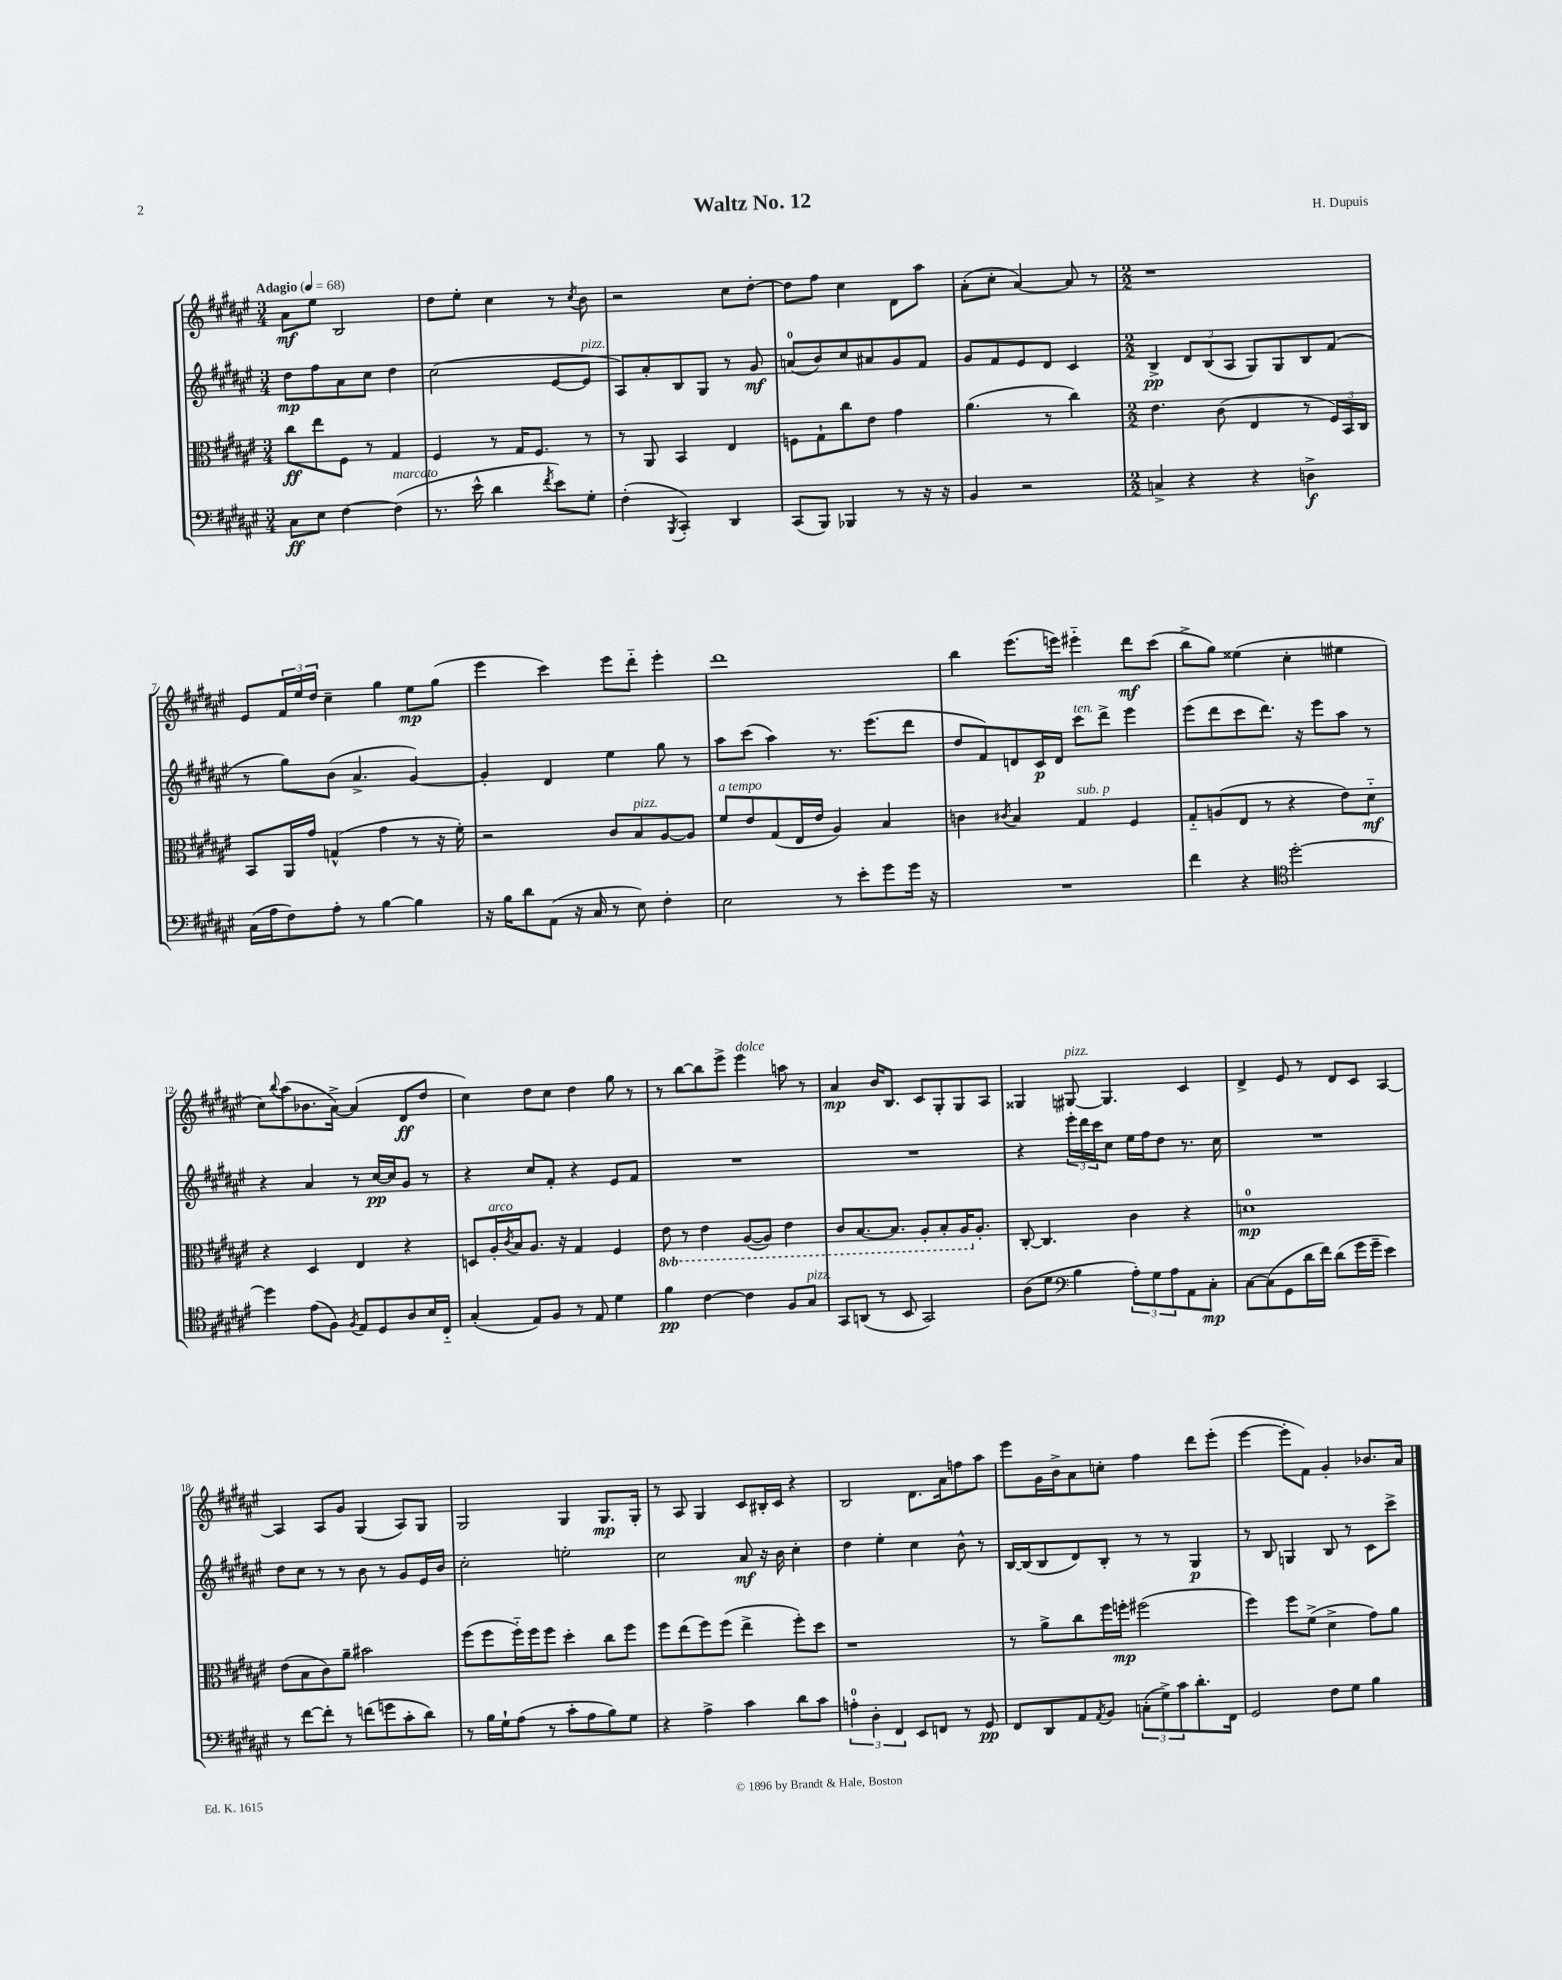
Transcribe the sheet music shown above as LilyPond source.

\header { title = "Waltz No. 12" composer = "H. Dupuis" }
<<
\new StaffGroup <<
\new Staff = "s0" {
    \clef treble \key fis \major \numericTimeSignature \time 3/4 \tempo "Adagio" 4 = 68
    ais'8\mf eis''8 b2 |
    dis''8 eis''8-. cis''4 r8 \acciaccatura { cis''8 } b'8 |
    r2 cis''8 dis''8~-. |
    dis''8 fis''8 cis''4 dis'8 ais''8 |
    ais'8-.( cis''8-. ais'4~) ais'8 r8 |
    \numericTimeSignature \time 2/2 r1 |
    eis'8 \tuplet 3/2 { fis'16 eis''16 dis''16 } cis''4-- gis''4 eis''8\mp gis''8( |
    eis'''4 cis'''4) eis'''8 dis'''8-_ eis'''4-. |
    dis'''1 |
    b''4 eis'''8.( e'''16) eis'''4-_ dis'''8\mf cis'''8( |
    b''8-> gis''8) eisis''4( cis''4-. eis''4 |
    cis''8) \appoggiatura { b''8 } ais''8( bes'8. ais'16~->) ais'4( dis'8\ff dis''8 |
    cis''4) dis''8 cis''8 dis''4 gis''8 r8 |
    r8 b''8~ b''8 eis'''8-> eis'''4^\markup { \italic "dolce" } a''8 r8 |
    ais'4\mp b'16 b8. cis'8 gis8-. gis8 ais8 |
    gisis4 gis8~^\markup { \italic "pizz." } gis4. cis'4 |
    dis'4-> eis'8 r8 dis'8 cis'8 ais4~ |
    ais4 ais8 gis'8 gis4( ais8) gis8 |
    gis2 gis4 gis8.\mp gis16-. |
    r8 ais8 gis4 cis'8 bis16-. cis'16 r4 |
    b2 dis'8. ais'16 f''8 ais''8 |
    eis'''8 gis'16 b'16-> ais'8 c''8-. fis''4 dis'''8 eis'''8-.( |
    eis'''4~ eis'''8-. fis'8) gis'4-. bes'8. ais'16 \bar "|." |
}
\new Staff = "s1" {
    \clef treble \key fis \major \numericTimeSignature \time 3/4
    dis''8\mp fis''8 ais'8 cis''8 dis''4 |
    cis''2( eis'8~ eis'8^\markup { \italic "pizz." } |
    ais8) ais'8-. b8 gis8 r8 gis'8\mf |
    a'8-0( b'8) cis''8 ais'8 gis'8 fis'8 |
    gis'8 fis'8 eis'8 dis'8 cis'4 |
    \numericTimeSignature \time 2/2 b4->\pp \tuplet 3/2 { dis'8 b8( ais8 } gis8) gis8 b8 fis'8( |
    r8 gis''8) b'8( ais'4.-> gis'4~) |
    gis'4-. dis'4 eis''4 gis''8 r8 |
    ais''8 cis'''8( ais''4) r8. eis'''8.( dis'''8 |
    dis''8 fis'8) d'8 cis'16\p d'16 cis'''8^\markup { \italic "ten." } dis'''8-> eis'''4 |
    eis'''8( dis'''8 cis'''8 dis'''8.) r16 eis'''8 ais''8 r8 |
    r4 ais'4 r8 cis''16~\pp cis''16 gis'8 r8 |
    r4 cis''8 fis'8-. r4 eis'8 fis'8 |
    R1 |
    R1 |
    r4 \tuplet 3/2 { eis'''16-. dis'''16 cis'''16 } cis''8 eis''16 fis''16 dis''8 r8. cis''16 |
    R1 |
    dis''8 cis''8 r8 r8 b'8 r8 gis'8 eis'16 b'16 |
    cis''2-. e''2-. |
    cis''2 ais'8\mf r16 b'16 cis''4-. |
    dis''4 eis''4-. cis''4 b'8-^ r8 |
    b16~ b16( b8 dis'8) b8-. r8 r8 gis4\p |
    r8 b8 g4 b8 r8 cis'8 cis'''8-> \bar "|." |
}
\new Staff = "s2" {
    \clef alto \key fis \major \numericTimeSignature \time 3/4 \set Staff.ottavationMarkups = #ottavation-simple-ordinals
    cis''8\ff eis''8 fis8 r8 gis4 |
    fis4 r8 gis16 fis8. r8 |
    r8 ais,8 b,4 eis4 |
    f8 gis8-! cis''8 eis'8 gis'4 |
    ais'4.( r8 cis''4) |
    \numericTimeSignature \time 2/2 eis'4. cis'8( eis4 r8 \tuplet 3/2 { fis16) b,16 cis16 } |
    b,8 ais,16 gis'16 g4-^( gis'4 r8 r16 fis'16-.) |
    r2 cis'8 b8^\markup { \italic "pizz." } ais8~ ais8 |
    fis'8^\markup { \italic "a tempo" } eis'8 gis8( eis16 eis'16 ais4) b4 |
    c'4 \acciaccatura { cis'8 } b4 gis4^\markup { \italic "sub. p" } fis4 |
    gis8-_ a8( eis8 r8 r4 eis'8) dis'8-_\mf |
    r4 dis4 eis4 r4 |
    d8 ais16-.^\markup { \italic "arco" } \acciaccatura { cis'8 } b16 ais8. r16 gis4 fis4 |
    \ottava #-1 eis8 r8 eis4 ais,8~( ais,8) eis4 |
    cis8 b,8.~ b,8. ais,8-. b,8-. ais,16 \ottava #0 ais8.-. |
    cis8~-. cis4. cis'4 r4 |
    d'1-0\mp |
    eis'8( b8 cis'8) ais'8-- bis'2 |
    fis''8( fis''8 fis''16-_) fis''16 fis''8 dis''4-. cis''8 fis''8 |
    fis''8 eis''8( fis''8) fis''8( eis''4-> fis''8-.) dis''8 |
    r1 |
    r8 ais'8-> cis''8 fis''16 f''16-.\mp fis''2( |
    fis''4) fis''8 fis'8->( dis'4-> gis'8) ais'8 \bar "|." |
}
\new Staff = "s3" {
    \clef bass \key fis \major \numericTimeSignature \time 3/4
    cis8\ff eis8 fis4~ fis4^\markup { \italic "marcato" }( |
    r8. eis'16-^ dis'4 \acciaccatura { fis'8 } eis'8) gis8-. |
    fis4-.( \acciaccatura { b,,8 } cis,4-.) dis,4 |
    cis,8( b,,8) bes,,4 r8 r16 r16 |
    b,4 r2 |
    \numericTimeSignature \time 2/2 c4-> r4 r4 d4->\f |
    cis16( ais16 fis8) ais8-. r8 b4~ b4 |
    r16 b16 dis'8 ais,8( r16 cis16 r8 eis8) fis4-. |
    eis2 r8 eis'8-. gis'8 gis'16 r16 |
    R1 |
    fis'4 r4 \clef tenor dis''2~-. |
    dis''4 eis'8( fis8) \acciaccatura { fis8 } eis8 dis8 ais8 b16 cis16-_ |
    gis4-.( eis8) fis8 r8 eis8 dis'4 |
    fis'4\pp cis'4~ cis'4 fis8 gis8^\markup { \italic "pizz." } |
    gis,8 a,8( r8 b,8 gis,2) |
    ais8( dis'8 \clef bass b4 \tuplet 3/2 { ais8-.) gis8 ais8 } ais,8 cis8-.\mp |
    cis8~ cis8( gis,8 dis'16 fis'16) dis'8( gis'16 gis'16-- eis'4) |
    r8 fis'8~ fis'8-. r8 f'8( g'8 cis'8-. dis'8) |
    r8 b16 gis16-! ais8( r8 cis'8-. ais8 b8) gis8 |
    r4 ais4-> cis'4 dis'8 cis'8 |
    \tuplet 3/2 { a4-0-. dis4-. fis,4 } eis,8 f,8 r8 gis,8\pp |
    fis,8 dis,8 ais,8 \acciaccatura { ais,8 } b,8 \tuplet 3/2 { c8-.( gis8->) cis'8 } dis'8.-. fis,16 |
    gis,2 fis8 gis8 b4 \bar "|." |
}
>>
>>
